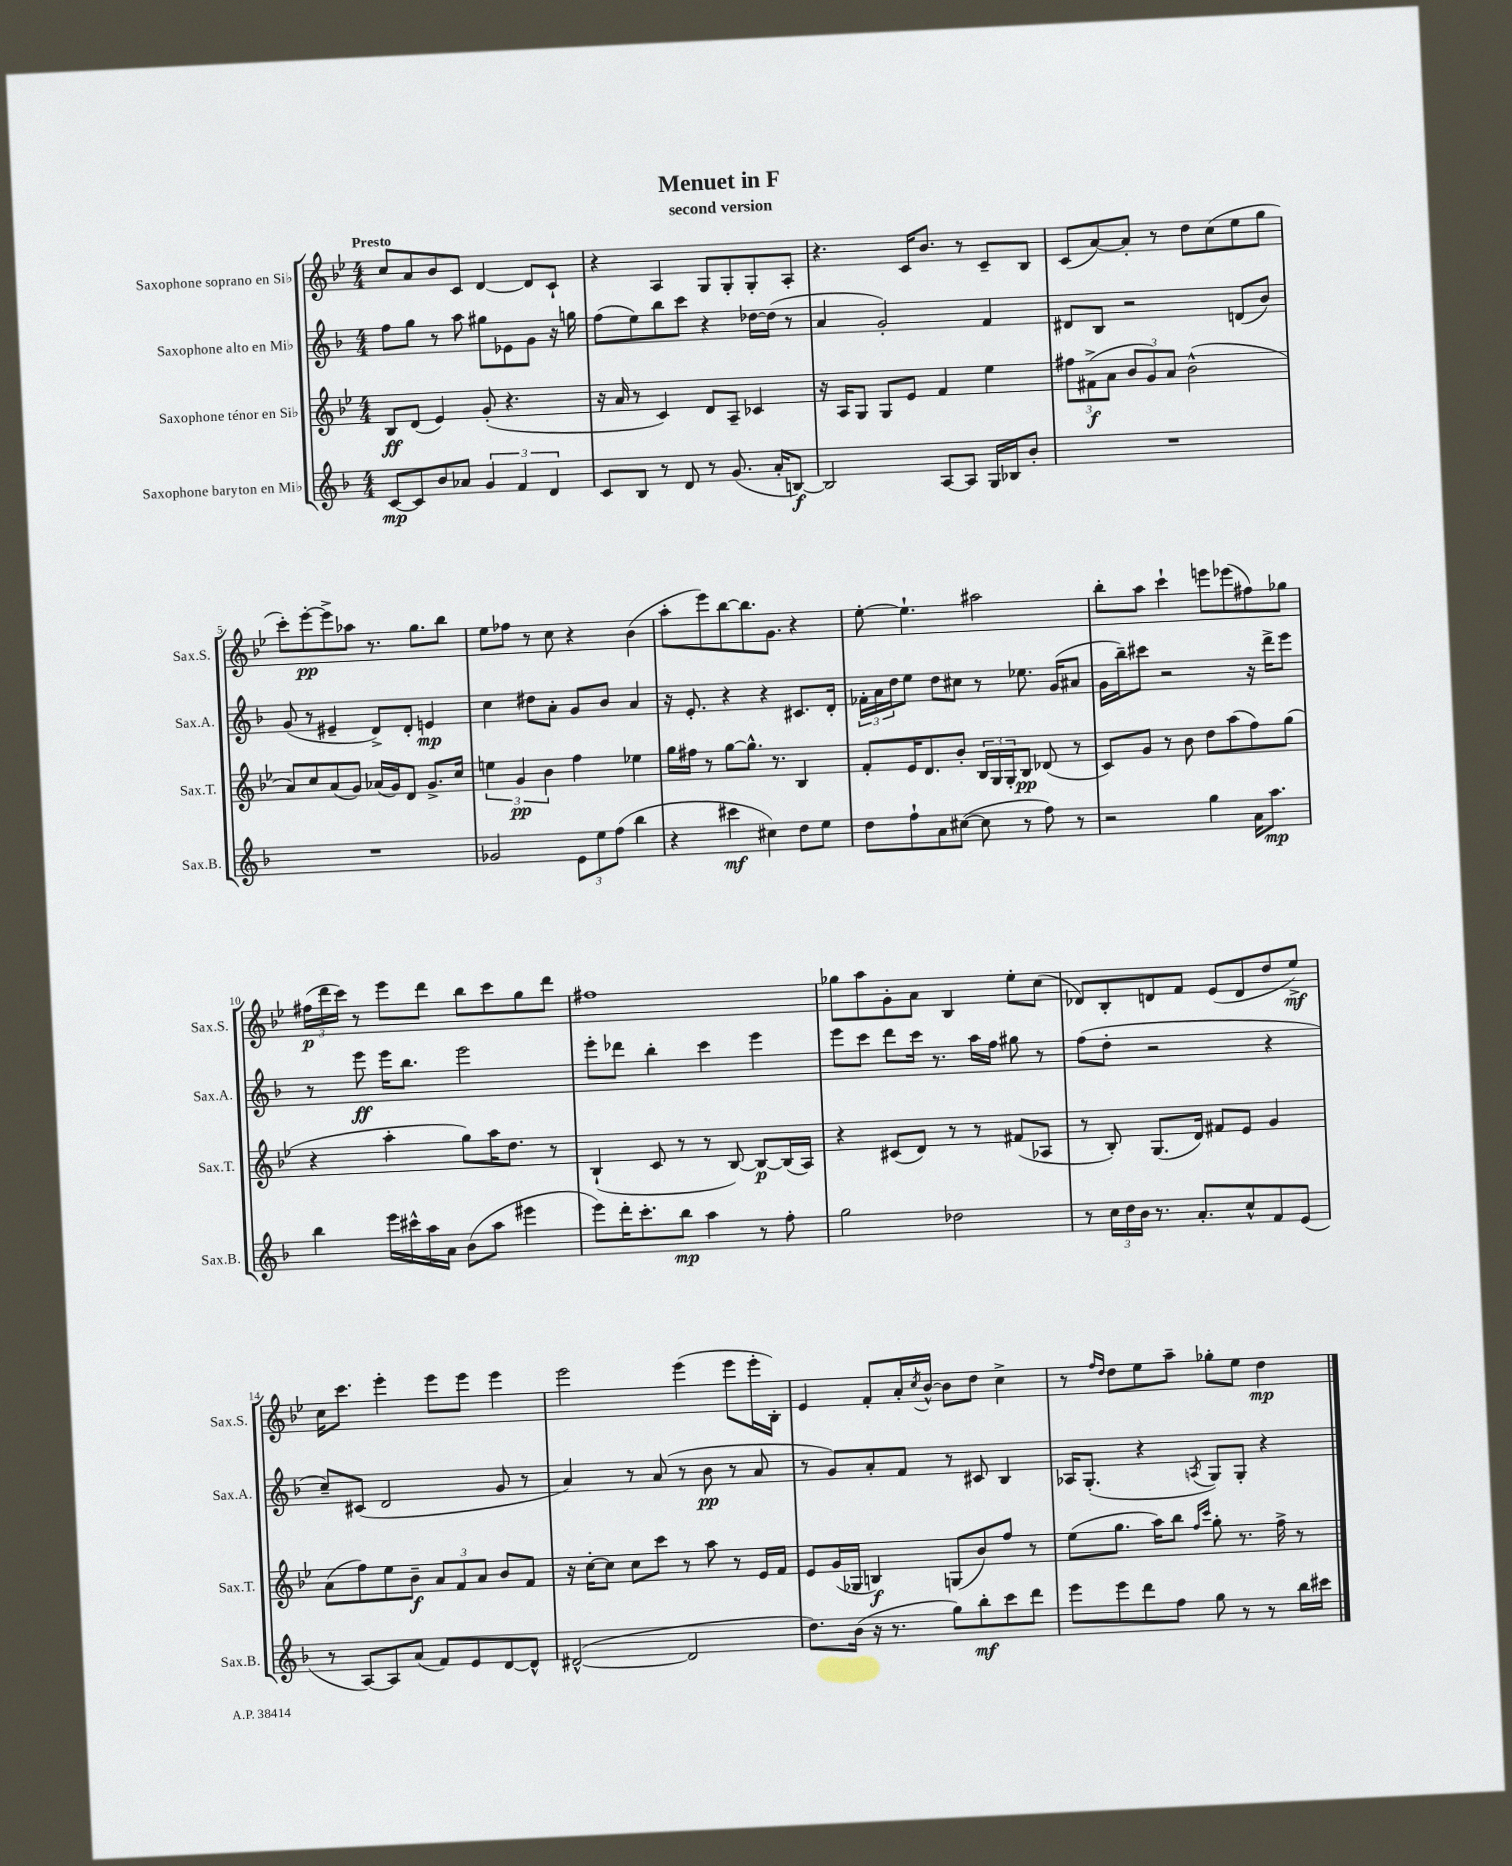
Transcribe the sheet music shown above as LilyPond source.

\header { title = "Menuet in F" subtitle = "second version" }
<<
\new StaffGroup <<
\new Staff = "s0" \with { instrumentName = "Saxophone soprano en Sib" shortInstrumentName = "Sax.S." } {
    \clef treble \key bes \major \numericTimeSignature \time 4/4 \tempo "Presto"
    c''8 a'8 bes'8 c'8 d'4~ d'8 c'8-! |
    r4 a4 g8 g8-. g8-. a8-. |
    r4. c'16 bes'8. r8 c'8-- bes8 |
    c'8( a'8~) a'8-. r8 d''8 c''8( ees''8 g''8 |
    c'''8-.) ees'''8~-.\pp ees'''8-> aes''8 r8. g''8. bes''8 |
    ees''8 fes''8 r8 c''8 r4 bes'4( |
    a''8-. ees'''8) bes''8~ bes''8. g'8. r4 |
    ees''8~-. ees''4.-! ais''2 |
    bes''8-. a''8 c'''4-! e'''8 ees'''8( fis''8) ges''8 |
    \tuplet 3/2 { fis''16\p( d'''16 c'''16) } r8 ees'''8 d'''8 bes''8 c'''8 g''8 d'''8 |
    fis''1 |
    ges''8 a''8 g'8-. a'8 bes4 ees''8-. c''8( |
    des'8) bes8-. d'8 f'8 ees'8( d'8 d''8 ees''8->\mf) |
    c''16 c'''8. ees'''4-. ees'''8 ees'''8 ees'''4 |
    ees'''2 ees'''4( ees'''8 ees'''16-. bes16-.) |
    ees'4 f'8-. a'16-. \acciaccatura { c''8 } bes'16~-^ bes'8 d''8 c''4-> |
    r8 \grace { f''16 d''16 } d''8 ees''8 a''8-- ges''8-. ees''8 d''4\mp \bar "|." |
}
\new Staff = "s1" \with { instrumentName = "Saxophone alto en Mib" shortInstrumentName = "Sax.A." } {
    \clef treble \key f \major \numericTimeSignature \time 4/4
    f''8 g''8 r8 a''8 gis''8 ees'8 g'8 r16 g''16 |
    f''8( e''8) bes''8 c'''8 r4 des''16~ des''16( r8 |
    a'4 g'2-.) f'4 |
    dis'8 bes8 r2 d'8( bes'8) |
    g'8( r8 eis'4-- d'8->) d'8-. e'4\mp |
    c''4 dis''8 a'8-. g'8 bes'8 a'4 |
    r16 e'8.-. r4 r4 cis'8. d'16-. |
    \tuplet 3/2 { fes'16-. a'16 d''16 } e''8 d''8 cis''8 r8 ees''8. g'16( ais'8 |
    g'16 bes''16--) cis'''8 r2 r16 d'''16-> e'''8 |
    r8 e'''8\ff e'''16 bes''8. e'''2 |
    e'''8-. des'''8 bes''4-. c'''4 e'''4 |
    e'''8 c'''8 d'''8 c'''16 r8. a''16 f''16 gis''8 r8 |
    f''8( d''8-. r2 r4 |
    c''8--) cis'8( d'2 g'8 r8 |
    a'4) r8 a'8( r8 bes'8\pp r8 a'8 |
    r8 g'8) a'8-. f'8 r8 cis'8 bes4 |
    aes16 g8.-.( r4 \acciaccatura { a8 } g8) g8-. r4 \bar "|." |
}
\new Staff = "s2" \with { instrumentName = "Saxophone ténor en Sib" shortInstrumentName = "Sax.T." } {
    \clef treble \key bes \major \numericTimeSignature \time 4/4
    bes8\ff d'8( ees'4) g'8-.( r4. |
    r16 a'16 r8 c'4) d'8 a8-- ces'4 |
    r16 a16 g8 g8 ees'8 f'4 ees''4 |
    \tuplet 3/2 { fis''8 fis'8->\f( a'8 } \tuplet 3/2 { bes'8 g'8) a'8 } bes'2-^( |
    a'8) c''8 a'8( g'8) aes'16( g'16) d'8 g'8.-> c''16 |
    \tuplet 3/2 { e''4 g'4\pp bes'4 } f''4 ees''4 |
    g''16 fis''16 r8 g''8~ g''8.-^ r8. bes4 |
    f'8-. ees'16 d'8. bes'8-. \tuplet 3/2 { bes16 g16 g16-. } bes8\pp des'8( r8 |
    c'8) g'8 r8 bes'8 d''8 a''8( f''8) g''8( |
    r4 a''4-. g''8) a''16 d''8. r8 |
    bes4-!( c'8 r8 r8 bes8~) bes8~\p bes16( a16) |
    r4 cis'8( d'8) r8 r8 fis'8( aes8 |
    r8 bes8-.) g8.( d'16) fis'8 ees'8 g'4 |
    a'8( f''8) ees''8 bes'8--\f \tuplet 3/2 { a'8 f'8 a'8 } bes'8 f'8 |
    r16 c''16~-. c''8 c''8 c'''8 r8 a''8 r8 ees'16 f'16 |
    ees'8 g'16( ges16 b4\f) g8( bes'8) f''8 r8 |
    ees''8( g''8. a''16) bes''8 \grace { f''16 c'''16 } g''8-. r8. f''16-> r8 \bar "|." |
}
\new Staff = "s3" \with { instrumentName = "Saxophone baryton en Mib" shortInstrumentName = "Sax.B." } {
    \clef treble \key f \major \numericTimeSignature \time 4/4
    c'8~\mp c'8 bes'8 aes'8 \tuplet 3/2 { g'4 f'4 d'4 } |
    c'8 bes8 r8 d'8 r8 g'8.( a'16-. b8~\f) |
    b2 a8~ a8 g16 bes16 bes'8-. |
    R1 |
    R1 |
    ges'2 \tuplet 3/2 { e'8 e''8 f''8( } bes''4 |
    r4 cis'''4\mf cis''4) d''8 e''8 |
    d''8 f''8-! a'8 cis''8~( cis''8 r8 f''8) r8 |
    r2 g''4 a'16 a''8.\mp |
    bes''4 e'''16 cis'''16-^ a''16 a'16 bes'8( a''8 eis'''4 |
    e'''8) d'''16-. c'''8.-. bes''8\mp a''4 r8 f''8-. |
    g''2 des''2 |
    r8 \tuplet 3/2 { c''16 d''16 bes'16 } r8. a'8.-. c''8-^ f'8 e'8( |
    r8 a8~) a8 a'8( f'8) e'8 d'8~ d'8-^ |
    dis'2~-^( dis'2 |
    d''8.) bes'16( r16 r8. g''8) bes''8-.\mf c'''8 d'''8 |
    e'''8 e'''8 d'''8 f''8 g''8 r8 r8 bes''16 cis'''16 \bar "|." |
}
>>
>>
